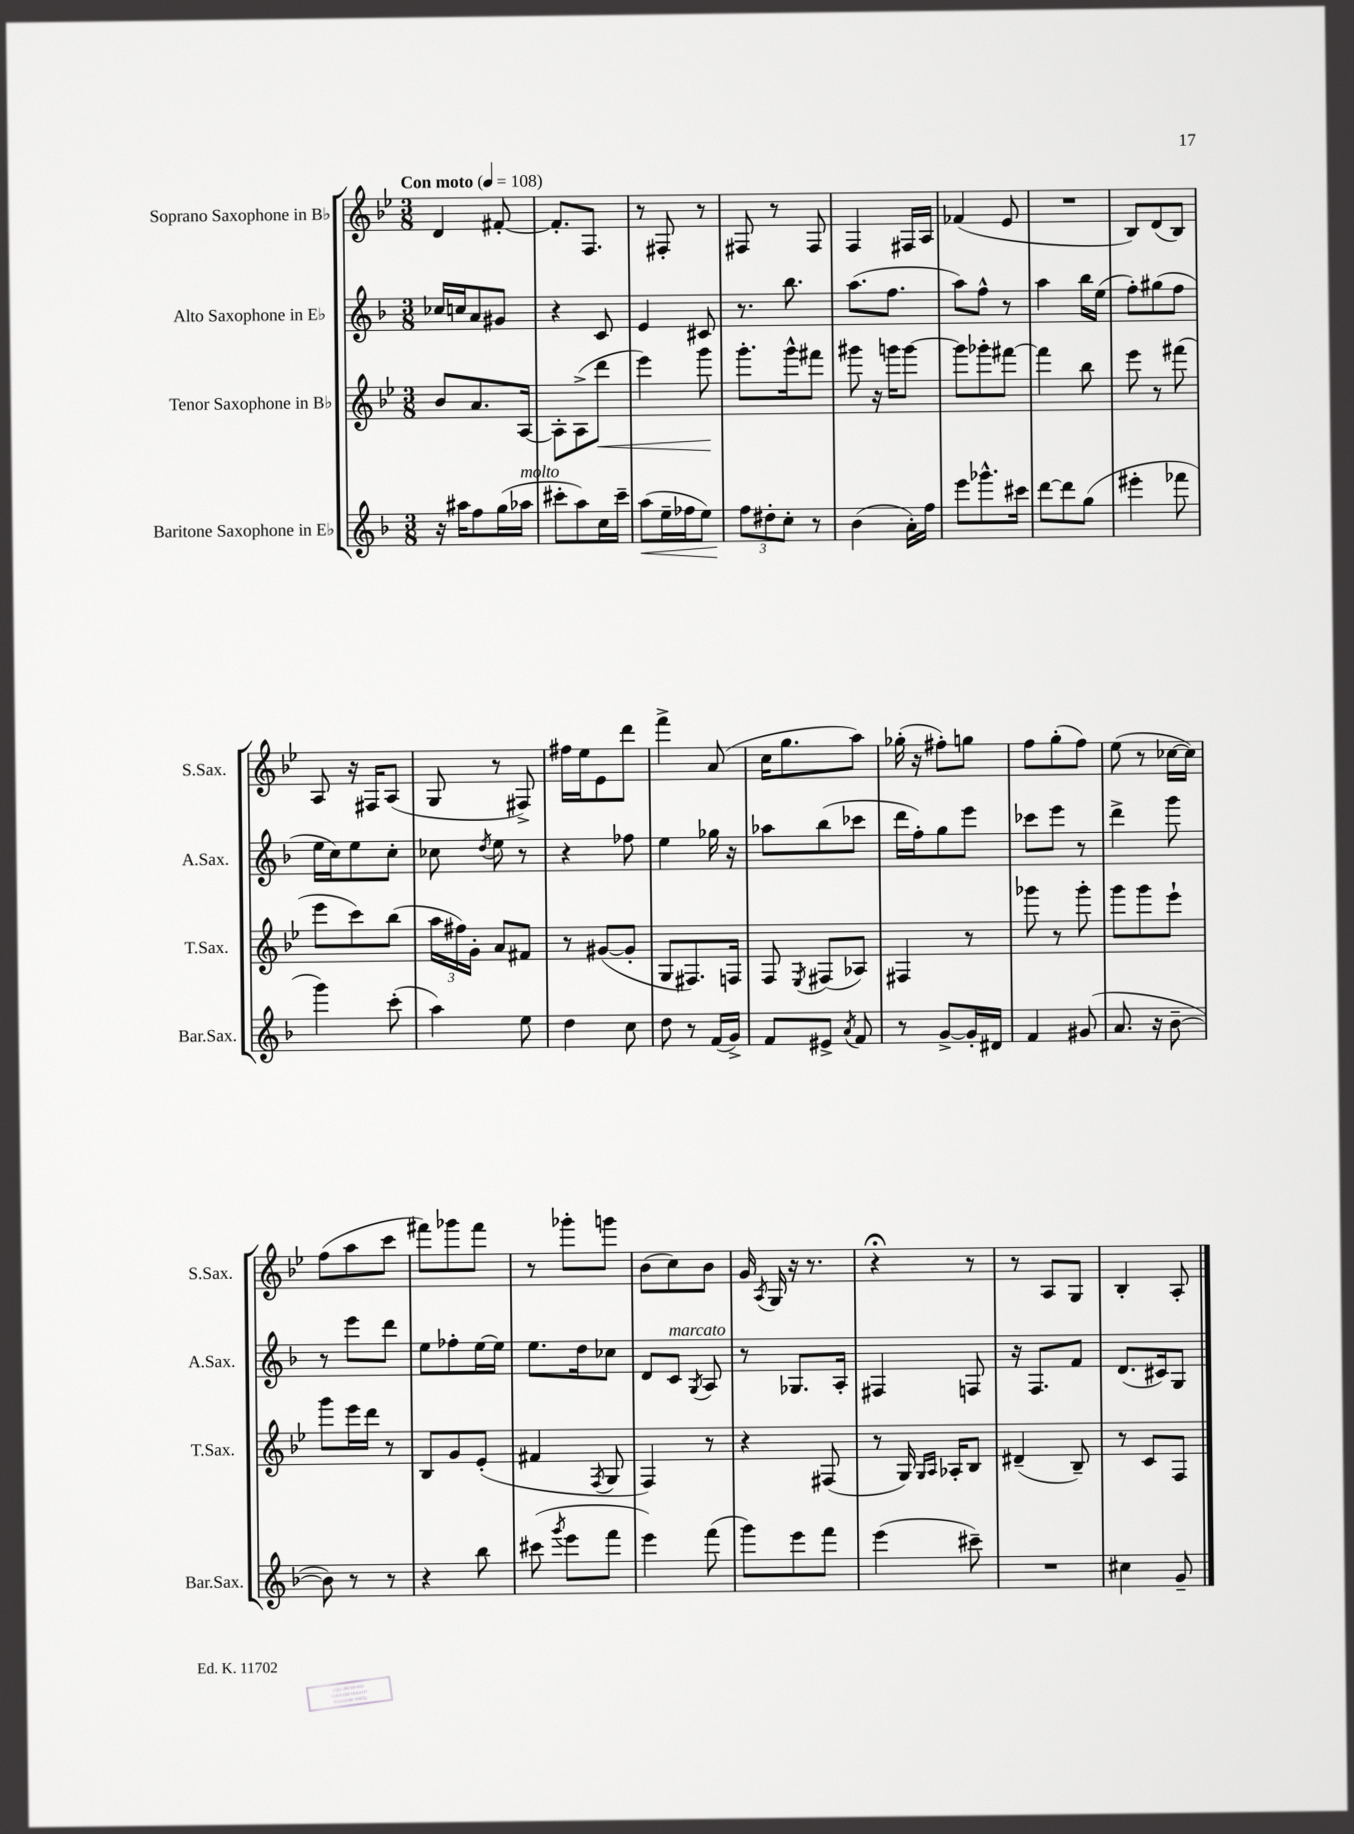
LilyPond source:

<<
\new StaffGroup <<
\new Staff = "s0" \with { instrumentName = "Soprano Saxophone in Bb" shortInstrumentName = "S.Sax." } {
    \clef treble \key bes \major \numericTimeSignature \time 3/8 \tempo "Con moto" 4 = 108
    \autoBeamOff d'4 fis'8~-. |
    fis'8.[-. f8.] |
    r8 fis8-. r8 |
    fis8 r8 fis8 |
    f4 fis16[ a16] |
    fes'4( ees'8 |
    R4. |
    bes8[) d'8( bes8]) |
    a8 r16 fis16[ a8]( |
    g8 r8 fis8->) |
    fis''16[ ees''16 ees'8 d'''8] |
    f'''4-> a'8( |
    c''16[ g''8. a''8]) |
    ges''16-.( r16 fis''8[-.) g''8] |
    f''8[ g''8-.( f''8]) |
    ees''8( r8 ces''16[~ ces''16]) |
    f''8[( a''8 c'''8] |
    fis'''8[) ges'''8 fis'''8] |
    r8 ges'''8[-. g'''8] |
    bes'8[( c''8) bes'8] |
    g'16 \acciaccatura { a8 } g16 r16 r8. |
    r4\fermata r8 |
    r8 a8[ g8] |
    bes4-. a8-. \bar "|." |
}
\new Staff = "s1" \with { instrumentName = "Alto Saxophone in Eb" shortInstrumentName = "A.Sax." } {
    \clef treble \key f \major \numericTimeSignature \time 3/8
    \autoBeamOff ces''16[ c''16 a'8 gis'8] |
    r4 c'8 |
    e'4 cis'8 |
    r8. bes''8. |
    a''8.[( f''8.] |
    a''8[) f''8]-^ r8 |
    a''4 bes''16[ e''16]( |
    f''8[-.) gis''8( f''8] |
    e''16[ c''16) e''8 c''8]-. |
    ces''8 \acciaccatura { d''8 } e''8 r8 |
    r4 fes''8 |
    e''4 ges''16 r16 |
    aes''8[ bes''8( ces'''8] |
    d'''16[ f''16-.) g''8 e'''8] |
    ces'''8[ e'''8] r8 |
    d'''4-> g'''8 |
    r8 e'''8[ d'''8] |
    e''8[ fes''8-. e''16~ e''16] |
    e''8.[ d''16 ces''8] |
    d'8[ c'8]^\markup { \italic "marcato" } \acciaccatura { g8 } a8 |
    r8 ges8.[ a16]-. |
    fis4 f8 |
    r16 f8.[ f'8] |
    d'8.[( cis'16) g8] \bar "|." |
}
\new Staff = "s2" \with { instrumentName = "Tenor Saxophone in Bb" shortInstrumentName = "T.Sax." } {
    \clef treble \key bes \major \numericTimeSignature \time 3/8
    \autoBeamOff bes'8[ a'8. a16]~ |
    a8[-. a8->( d'''8]\< |
    ees'''4) g'''8\! |
    g'''8.[-. g'''16-^ fis'''8] |
    gis'''8 r16 g'''16[ g'''8]~ |
    g'''8[ ges'''8-. fis'''8]~ |
    fis'''4 bes''8 |
    ees'''8 r8 fis'''8( |
    ees'''8[ c'''8) bes''8]( |
    \tuplet 3/2 { a''16[ fis''16) g'16]-. } a'8[ fis'8] |
    r8 gis'8[~( gis'8]-. |
    g8[ fis8.) f16] |
    f8 \acciaccatura { ees8 } fis8[( aes8]) |
    fis4 r8 |
    ges'''8 r8 ges'''8-. |
    g'''8[ g'''8 ees'''8]-! |
    g'''8[ ees'''16 d'''16] r8 |
    bes8[ g'8 ees'8]-.( |
    fis'4 \acciaccatura { f8 } g8 |
    f4) r8 |
    r4 fis8( |
    r8 g16) \grace { g16[ a16] } aes16[-. bes8] |
    dis'4--( bes8--) |
    r8 c'8[ f8] \bar "|." |
}
\new Staff = "s3" \with { instrumentName = "Baritone Saxophone in Eb" shortInstrumentName = "Bar.Sax." } {
    \clef treble \key f \major \numericTimeSignature \time 3/8
    \autoBeamOff r16 ais''16[ f''8 g''16( aes''16]^\markup { \italic "molto" } |
    cis'''8[-. a''8) c''16 cis'''16]-- |
    a''8[\<( e''16-- fes''16 e''8]) |
    \tuplet 3/2 { f''8[\! dis''8-. c''8]-. } r8 |
    bes'4( a'16[-.) f''16] |
    e'''8[ ges'''8.-^ cis'''16] |
    d'''8[~ d'''8 g''8]( |
    eis'''4-. fes'''8 |
    g'''4) c'''8-.( |
    a''4) e''8 |
    d''4 c''8 |
    d''8 r8 f'16[( g'16]->) |
    f'8[ eis'8]-> \acciaccatura { a'8 } f'8 |
    r8 g'8[~-> g'16-. dis'16] |
    f'4 gis'8( |
    a'8. r16 bes'8~-- |
    bes'8) r8 r8 |
    r4 bes''8 |
    cis'''8( \acciaccatura { g'''8 } e'''8[ f'''8] |
    e'''4) f'''8( |
    g'''8[) e'''8 f'''8] |
    e'''4( cis'''8--) |
    R4. |
    cis''4 g'8-- \bar "|." |
}
>>
>>
\layout { \context { \Score \remove "Bar_number_engraver" } }
